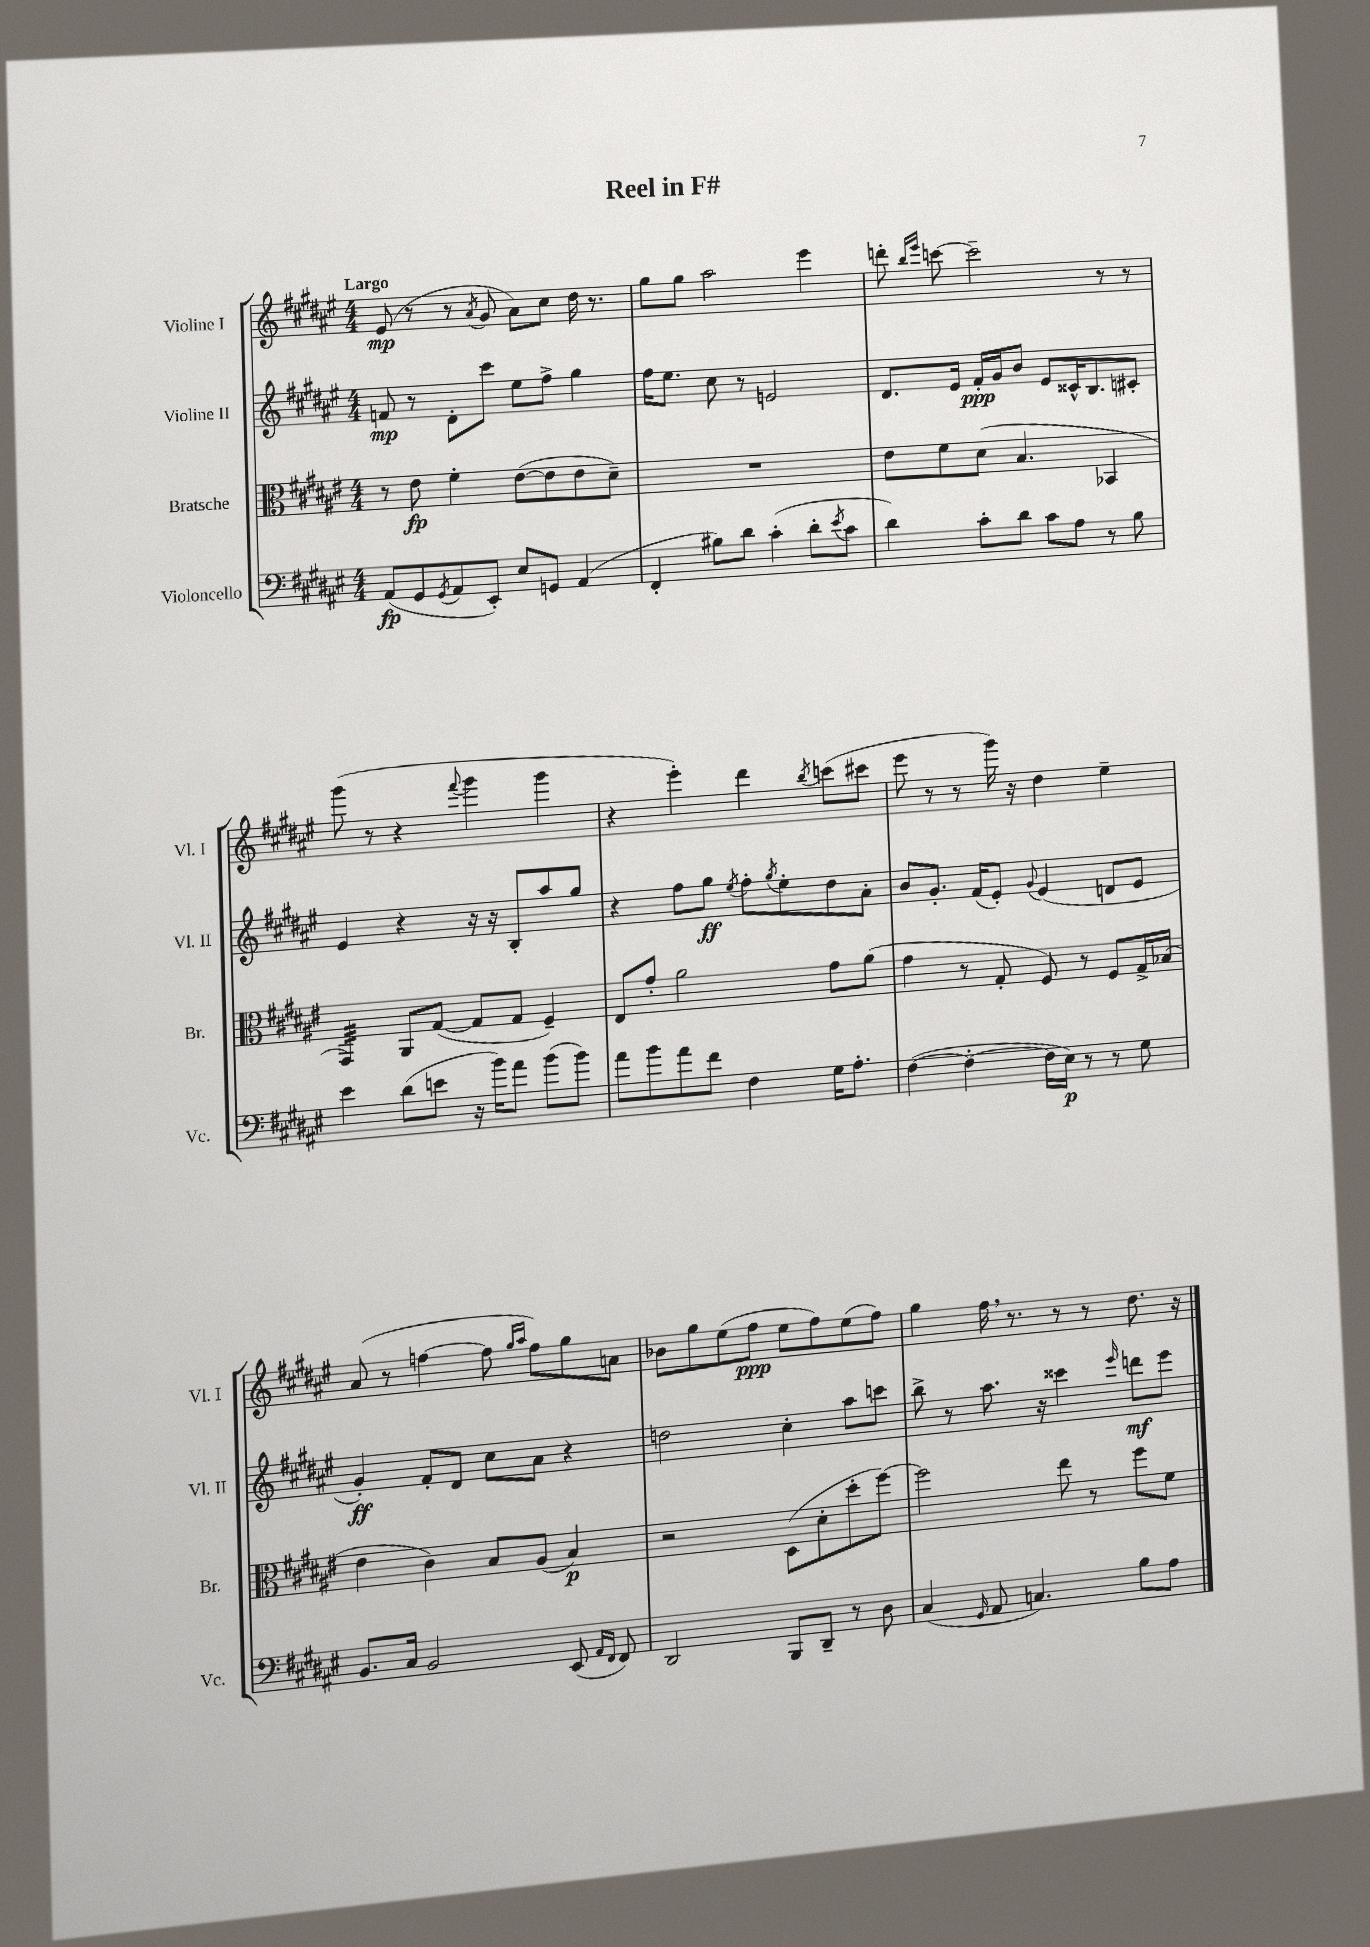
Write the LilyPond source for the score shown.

\header { title = "Reel in F#" }
<<
\new StaffGroup <<
\new Staff = "s0" \with { instrumentName = "Violine I" shortInstrumentName = "Vl. I" } {
    \clef treble \key fis \major \numericTimeSignature \time 4/4 \tempo "Largo"
    eis'8\mp( r8 r8 \acciaccatura { ais'8 } gis'8 ais'8) cis''8 dis''16 r8. |
    gis''8 gis''8 ais''2 eis'''4 |
    d'''8-. \grace { b''16 eis'''16 } c'''8~ c'''2-- r8 r8 |
    gis'''8( r8 r4 \appoggiatura { fis'''8 } gis'''4 gis'''4 |
    r4 eis'''4-.) dis'''4 \acciaccatura { b''8 } c'''8( cis'''8 |
    eis'''8 r8 r8 gis'''16) r16 dis''4 eis''4-- |
    ais'8( r8 f''4~ f''8 \grace { gis''16 ais''16 } f''8) gis''8 a'8 |
    bes'8 gis''8 eis''8( fis''8\ppp eis''8 fis''8) eis''8( fis''8) |
    gis''4 fis''16 \breathe r8. r8 r8 dis''8. r16 \bar "|." |
}
\new Staff = "s1" \with { instrumentName = "Violine II" shortInstrumentName = "Vl. II" } {
    \clef treble \key fis \major \numericTimeSignature \time 4/4
    f'8\mp r8 dis'8-. cis'''8 eis''8 fis''8-> gis''4 |
    fis''16 eis''8. cis''8 r8 e'2 |
    dis'8. eis'16 fis'16-.\ppp gis'16 b'8 eis'8 cisis'16-^ b8. cis'8-. |
    eis'4 r4 r16 r16 b8-. ais''8 gis''8 |
    r4 fis''8 gis''8\ff \acciaccatura { eis''8 } fis''8-. \acciaccatura { gis''8 } eis''8-. dis''8 ais'8-. |
    b'8 gis'8.-. fis'16( eis'8-.) \appoggiatura { gis'8 } eis'4( d'8 eis'8 |
    gis'4-.\ff) fis'8-. dis'8 cis''8 ais'8 r4 |
    d''2 cis''4-. ais''8 c'''8 |
    b''8-> r8 ais''8. r16 cisis'''4 \grace { eis'''16 } d'''8\mf eis'''8 \bar "|." |
}
\new Staff = "s2" \with { instrumentName = "Bratsche" shortInstrumentName = "Br." } {
    \clef alto \key fis \major \numericTimeSignature \time 4/4
    r8 eis'8\fp fis'4-. eis'8~( eis'8 eis'8 dis'8--) |
    R1 |
    eis'8 fis'8 dis'8( b4. bes,4 |
    gis,4:32) ais,8 gis8~( gis8 gis8 fis4--) |
    eis8 gis'8-. ais'2 gis'8 ais'8( |
    gis'4 r8 gis8-. fis8) r8 fis8 gis16-> bes16( |
    eis'4 cis'4) b8 ais8( b4\p) |
    r2 dis8( dis'8-. dis''8-. fis''8~) |
    fis''2 eis''8 r8 fis''8 fis'8 \bar "|." |
}
\new Staff = "s3" \with { instrumentName = "Violoncello" shortInstrumentName = "Vc." } {
    \clef bass \key fis \major \numericTimeSignature \time 4/4
    ais,8\fp( gis,8 \acciaccatura { gis,8 } ais,8 eis,8-.) eis8 g,8 ais,4( |
    fis,4-. bis8) dis'8 cis'4-.( dis'8-. \acciaccatura { eis'8 } cis'8 |
    dis'4) cis'8-. dis'8 cis'8 ais8 r8 b8 |
    eis'4 dis'8( e'8 r16 b'16) ais'8 b'8( b'8) |
    ais'8 b'8 ais'8 fis'8 fis4 gis16 ais8.-. |
    fis4~( fis4~-. fis16 eis16\p) r8 r8 gis8 |
    b,8. cis16 b,2 eis,8( \grace { ais,16 fis,16 } fis,8) |
    dis,2 b,,8 dis,8-- r8 dis8 |
    cis4( \grace { gis,16 } ais,8 c4.) b8 ais8 \bar "|." |
}
>>
>>
\layout { \context { \Score \remove "Bar_number_engraver" } }
